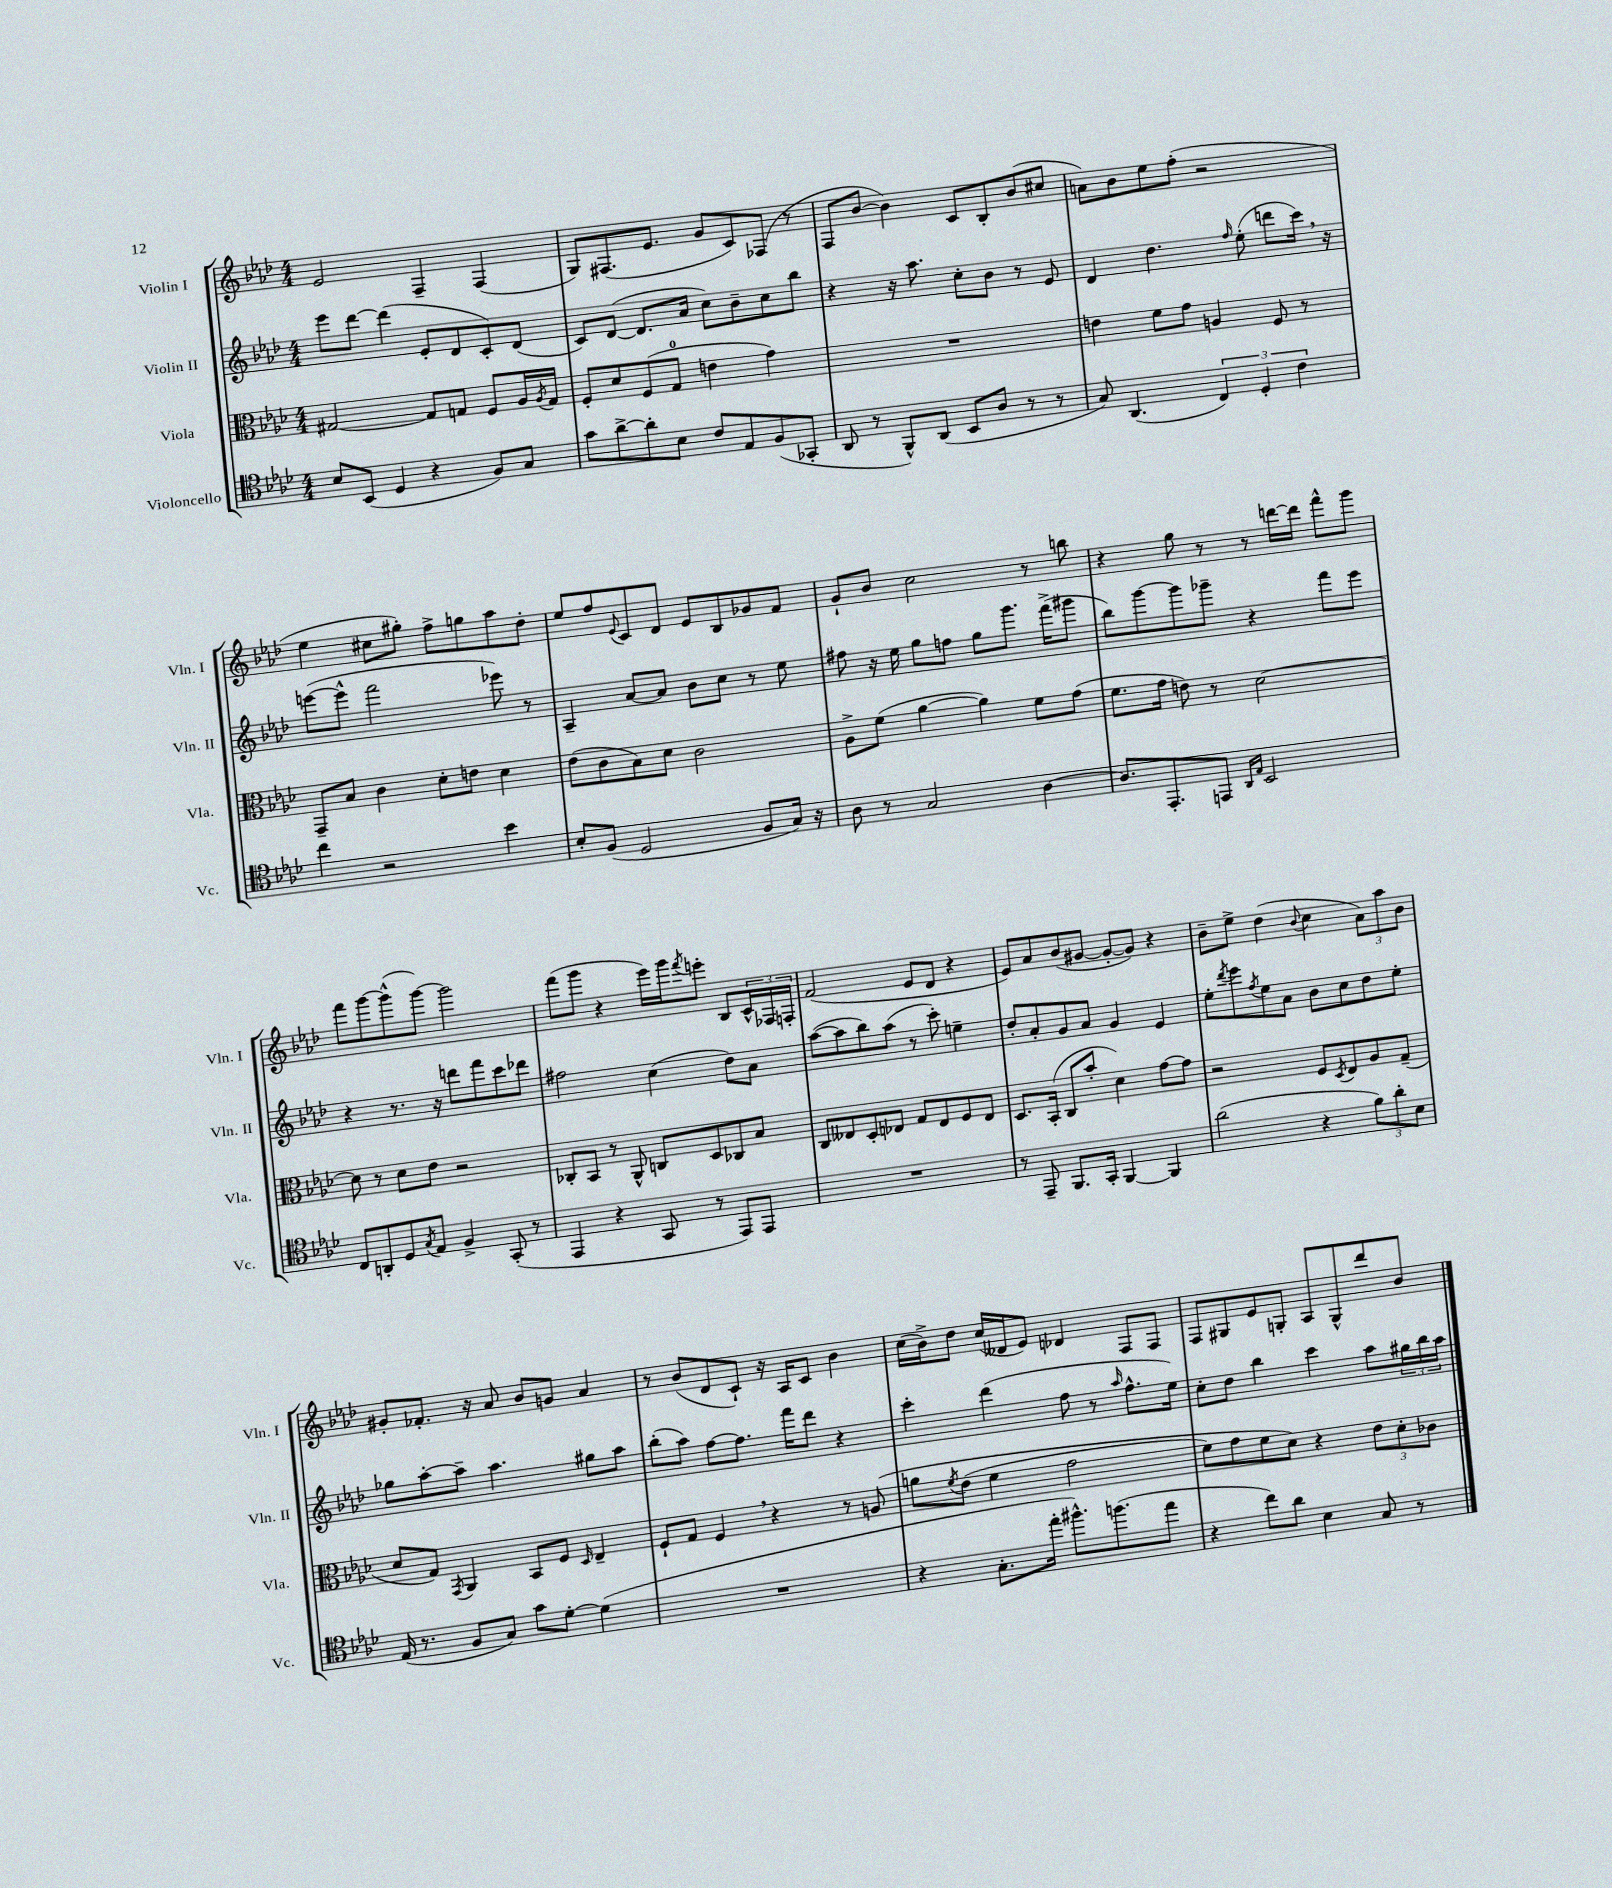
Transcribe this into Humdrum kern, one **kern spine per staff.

**kern	**kern	**kern	**kern
*part4	*part3	*part2	*part1
*staff4	*staff3	*staff2	*staff1
*I"Violoncello	*I"Viola	*I"Violin II	*I"Violin I
*I'Vc.	*I'Vla.	*I'Vln. II	*I'Vln. I
*clefC4	*clefC3	*clefG2	*clefG2
*k[b-e-a-d-]	*k[b-e-a-d-]	*k[b-e-a-d-]	*k[b-e-a-d-]
*M4/4	*M4/4	*M4/4	*M4/4
=1	=1	=1	=1
8B-/L	[2G#X/	8eee-\L	2e-/
(8BB-/J	.	[8ddd-\J	.
4D-/	.	(4ddd-\]	.
4r	8G#/L]	8e-'/L	4F~/
.	8Gn/J	8d-/	.
8F/L)	8F/L	8c'/)	(4F/
8G/J	16A-/L	(8d-/J	.
.	8qA-/	.	.
.	16G/JJ	.	.
=2	=2	=2	=2
8g\L	8F'/L	8c/L)	8G/L)
[8a-^\	8d-/	([8d-/J	(8.F#X/
8a-'\]	(8F/	8.d-/L]	.
.	.	.	8.e-/J
8B-\J	8G/J	.	.
.	.	16a-/Jk	.
8c/L	4en\	8cc\L)	8g/L
8E-/	.	8b-~\	8c/)
(8F/	4g\)	8cc\	(8F-X/J
8GG-X'/J	.	8bb-\J	8r
=3	=3	=3	=3
8AA-/	1r	4r	8F/L
8r	.	.	[8b-/J
8FF^^/L)	.	16r	4b-\])
.	.	8.aa-\	.
(8AA-/J	.	.	.
8BB-/L	.	8cc'\L	8c/L
8A-/J	.	8b-\J	8B-'/
8r	.	8r	(8b-/
8r	.	8e-/	8cc#X/J
=4	=4	=4	=4
8G/)	4en\	4d-/	8an\L)
(4.AA-/	.	.	8b-\
.	8f\L	4.dd-\	8ee-\
.	8g\J	.	(8ff'\J
6C/)	4An/	.	2r
.	.	16qqff/	.
.	.	(8ee-'\	.
6D-'/	.	.	.
.	8F/	8dddn\L	.
6c\	.	.	.
.	8r	16ccc,\Jk)	.
.	.	16r	.
!!LO:LB:g=z
=5	=5	=5	=5
4cc\	8GG~/L	([8eeen\L	4ee-\
.	8B-/J	8eee^^\J]	.
2r	4c\	2fff\	8cc#X\L
.	.	.	8gg#X'\J)
.	8d-'\L	.	8ff^\L
.	8en\J	.	8ggn\
4b-\	4d-\	8eee-X\)	8aa-\
.	.	8r	8dd-'\J
=6	=6	=6	=6
8B-'/L	(8e-\L	4A-~/	8ee-/L
(8F/J	8c\	.	8ff/
.	.	.	8qqe-/
2D-/	8B-\)	[8a-/L	8c/
.	8d-\J	8a-/J]	8d-/J
.	2c\	8b-\L	8e-/L
.	.	8cc\J	8B-/
8F/L	.	8r	8g-X/
16G/Jk)	.	8ee-\	8f/J
16r	.	.	.
=7	=7	=7	=7
8A-\	8A-^\L	8ff#X\	8g`/L
8r	(8f\J	16r	8b-/J
.	.	16ee-\	.
2G/	[4a-\	8gg\L	2cc\
.	.	8ffn\J	.
.	4a-\])	8gg\L	.
.	.	8.ggg\J	.
[4A-\	8f\L	.	8r
.	.	(16fff^\KL	.
.	(8g\J	8ggg#X\J	8bbn\
=8	=8	=8	=8
8.A-/L]	8.f\L	8bb-\L)	4r
.	.	[8ggg\	.
8.EE-'/	16g\Jk	.	.
.	8en\)	8ggg\]	8gg\
8EEn/J	8r	8ggg-X~\J	8r
16qqAA-/LL	.	.	.
16qqE-/JJ	.	.	.
2BB-/	[2d-\	4r	8r
.	.	.	[16dddn\LL
.	.	.	16ddd\JJ]
.	.	8fff\L	8fff^^\L
.	.	8eee-\J	8ggg\J
!!LO:LB:g=z
=9	=9	=9	=9
8C/L	8d-\]	4r	8fff\L
8AAn'/	8r	.	[8ggg\
8D-/	8d-\L	8.r	(8ggg^^\]
8qG/	.	.	.
8E-/J	8e-\J	.	[8ggg\J)
.	.	16r	.
4F^/	2r	8dddn\L	2ggg\]
.	.	8fff\	.
(8GG'/	.	8ccc\	.
8r	.	8ddd-X\J	.
=10	=10	=10	=10
4EE-/	8C-X'/L	2ff#X\	(8fff\L
.	8BB-/J	.	8ggg\J
4r	8r	.	4r
.	8AA-^^/	.	.
8GG/	8Cn/L	(4cc\	16eee-\LL)
.	.	.	16ggg\J
.	.	.	8qfff/
8r	8D-/	.	8eeen'\J
8EE-/L)	8C-X/	8dd-\L)	8B-/L
8EE-/J	8B-/J	8a-\J	24c^^/L
.	.	.	24F-X/
.	.	.	24Fn'/JJ
=11	=11	=11	=11
1r	8C/L	([8aa-\L	(2f/
.	8E--X/	8aa-\]	.
.	8D-'/	8bb-\)	.
.	8E-X/J	(8aa-\J	.
.	8G/L	8r	8e-/L
.	8E-/	8ccc'\)	8d-/J
.	8F/	4een~\	4r
.	8E-/J	.	.
=12	=12	=12	=12
8r	8.D-/L	8dd-'/L	8e-/L)
8EE-~/	.	8a-'/	8a-/
.	(16BB-'/Jk	.	.
8.FF/L	8C/L	8g/	(8b-/
.	8b-'/J	8a-/J	[8g#X/J
16GG'/Jk	.	.	.
[4FF/	4d-\)	4g/	8g#'/L_
.	.	.	8g#/J])
4FF/]	[8g\L	4e-/	4r
.	8g\J]	.	.
=13	=13	=13	=13
(2a-\	2r	8ee-'\L	8b-~\L
.	.	8qddd-/	.
.	.	8eee-\	8ee-^\J
.	.	8qff/	.
.	.	8ee-\	(4dd-\
.	.	8a-\J	.
.	.	.	8qqb-/
4r	8F/L	8b-\L	4cc\
.	8qD-/	.	.
.	8E-/	8cc\	.
12f\L)	8A-/	8dd-\	12a-\L)
12a-'\	.	.	12aa-\
.	(8G~/J	8ee-'\J	.
12B-\J	.	.	12b-\J
!!LO:LB:g=z
=14	=14	=14	=14
(16E-/	8d-/L	8gg-X\L	8g#X'/L
8.r	.	.	.
.	8G/J)	[8aa-'\	8.f-X'/J
.	8qGG/	.	.
8F/L	4AA-/	8aa-~\J]	.
.	.	.	16r
8G/J)	.	4.aa-\	8a-/
8g\L	8BB-/L	.	8b-/L
[8d-'\J	8F/J	.	8gn/J
.	16qqD-/	.	.
(4d-\]	4E-~/	8gg#X\L	4a-/
.	.	8aa-\J	.
=15	=15	=15	=15
1r	8F`/L	(8bb-'\L	8r
.	8G/J	8aa-\J)	(8b-/L
.	4F,/	[8ff\L	8d-/
.	.	8.ff\J]	8c`/J)
.	4r	.	16r
.	.	16fff\KL	16A-/KL
.	.	8ddd-\J	8c/J
.	8r	4r	4b-\
.	(8An/	.	.
=16	=16	=16	=16
4r	8an\L	4ccc'\	(16cc\LL
.	.	.	16b-^\J)
.	8qf/	.	.
.	(8e-\J	.	8dd-\J
8.G'\L	4f\	(4ddd-\	(16cc/LL
.	.	.	16d--X/J
.	.	.	8e-/J)
16ee-'\Jk	.	.	.
8.ff#X^^\L)	2g\	8ff\	4d-X/
.	.	8r	.
(8.ffn\	.	.	.
.	.	16qqaa-/	.
.	.	8.ff^^\L	8F/L
8ee-\J	.	.	8F/J
.	.	16ee-\Jk)	.
=17	=17	=17	=17
4r	8f\L)	8cc'\L	8F/L
.	8g\	8dd-\J	8G#X/
8cc\L)	8f\	4bb-\	8e-/
8a-\J	8d-\J)	.	8Gn'/J
4B-\	4r	4ccc\	8A-/L
.	.	.	8G^^/
8G/	12e-\L	8aa-\L	8ddd-/
.	12d-'\	.	.
8r	.	24gg#X\L	8b-/J
.	12c-X\J	24bb-\	.
.	.	24aa-\JJ	.
==	==	==	==
*-	*-	*-	*-
